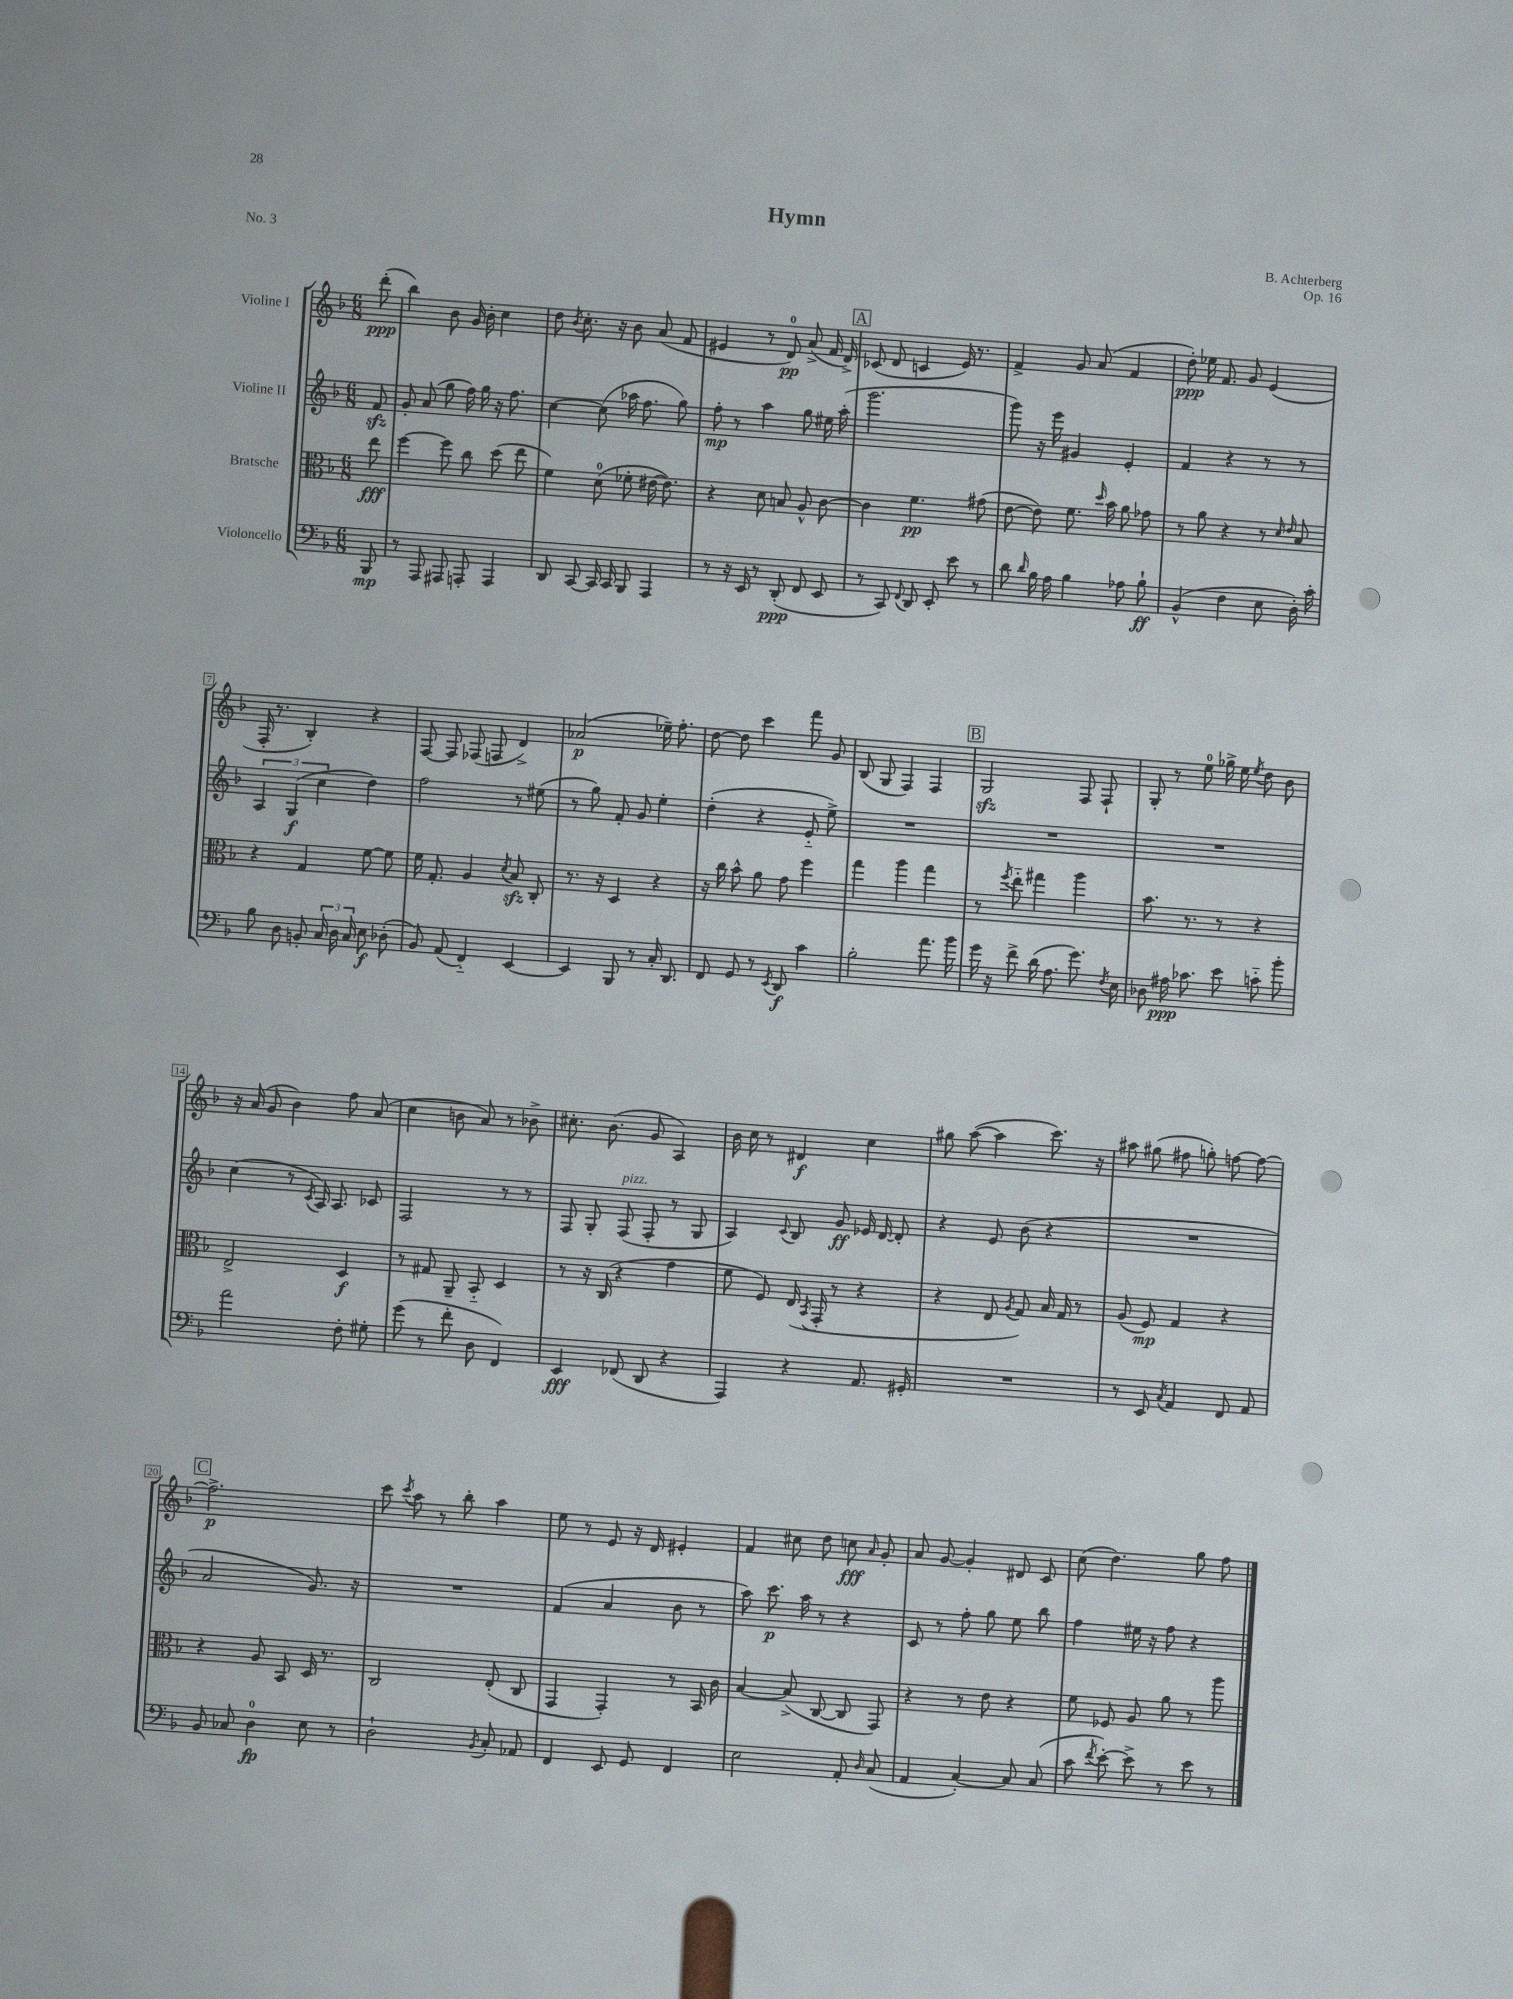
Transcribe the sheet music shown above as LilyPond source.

\header { title = "Hymn" composer = "B. Achterberg" opus = "Op. 16" piece = "No. 3" }
<<
\new StaffGroup <<
\new Staff = "s0" \with { instrumentName = "Violine I" } {
    \clef treble \key f \major \numericTimeSignature \time 6/8 \partial 8
    \autoBeamOff d'''8-.\ppp( |
    bes''4) bes'8 g'16 bes'16-. c''4 |
    d''8 \acciaccatura { bes'8 } c''8.-. r16 bes'8 a'8( f'8 |
    eis'4 r8 d'8-0\pp) a'8->( f'16 d'16->) |
    \mark \markup { \box "A" } ces'8( d'8 c'4 e'16) r8. |
    f'4-> g'8 a'8( f'4 |
    d''8-.\ppp) ees''16 f'8. g'8 e'4( |
    f16-. r8. bes4-.) r4 |
    f8~ f8 fes8( f8 d'4->) |
    aes'2\p( ees''16--) f''8.-. |
    d''8~ d''8 c'''4 f'''8 g'8 |
    bes8( g8 f4) f4 |
    \mark \markup { \box "B" } g2\sfz f8 f8-! |
    g8-. r8 e''8-0 ges''16-> e''16 \acciaccatura { e''8 } d''8 bes'8 |
    r16 a'16( g'8 bes'4) f''8 a'8( |
    c''4 b'8 a'8) r8 bes'8-> |
    cis''8.-. bes'8.( g'8 a4) |
    bes'16 c''16 r8 dis'4\f c''4 |
    gis''8 a''8~( a''4 c'''8.) r16 |
    ais''8 gis''8( fis''8 g''8-.) f''8~ f''8~ |
    \mark \markup { \box "C" } f''2.->\p |
    c'''8 \acciaccatura { c'''8 } a''8 r8 bes''8-. a''4 |
    e''8 r8 e'8 r16 d'16 eis'4-. |
    f'4 cis''8 d''8 c''8\fff \grace { a'16 } g'8-. |
    a'8 g'8~ g'4-. dis'8 c'8 |
    c''8( d''4.) g''8 f''8 \bar "|." |
}
\new Staff = "s1" \with { instrumentName = "Violine II" } {
    \clef treble \key f \major \numericTimeSignature \time 6/8 \partial 8
    \autoBeamOff f'8\sfz |
    g'8-. a'8( g''8 f''16) g''16 r16 f''8. |
    c''4~ c''8( aes''16 f''8. g''8) |
    f''8-.\mp r8 a''4 g''8 eis''16 a''16-.( |
    \mark \markup { \box "A" } g'''2. |
    g'''8) r16 e'''16 gis'4 e'4-. |
    f'4 r4 r8 r8 |
    \tuplet 3/2 { a4 g4\f( c''4 } d''4) |
    f''2 r8 eis''8( |
    r8 g''8) f'8-. g'8 e''4-. |
    d''4-.( r4 e'8-_ e''8->) |
    R2. |
    \mark \markup { \box "B" } R2. |
    R2. |
    c''4( r8 \acciaccatura { c'8 } a16) a8. ces'8 |
    f2 r8 r8 |
    f8 g8-. f8^\markup { \italic "pizz." }( f8-. r8 g8 |
    a4) \appoggiatura { c'8 } bes8 g'8\ff ees'16 d'16~ d'8-. |
    r4 e'8 bes'8( r4 |
    R2. |
    \mark \markup { \box "C" } a'2 g'8.) r16 |
    R2. |
    f'4( a'4 bes'8 r8 |
    a''8) c'''8.\p a''16 r8 r4 |
    c'8 r8 f''8-. g''8 e''8 bes''8 |
    f''4 eis''16 r16 f''8 r4 \bar "|." |
}
\new Staff = "s2" \with { instrumentName = "Bratsche" } {
    \clef alto \key f \major \numericTimeSignature \time 6/8 \partial 8
    \autoBeamOff e''8\fff |
    f''4~ f''8 c''8 d''8( e''8 |
    f'4) d'8-0( fes'8-. eis'16~ eis'8.) |
    r4 d'8 b8 a8-^ c'8~ |
    \mark \markup { \box "A" } c'4 f'4.\pp gis'8( |
    e'8~ e'8) f'8. \grace { d''16 } bes'16 a'8 ges'8 |
    r8 a'8 r4 r8 \grace { d'16 e'16 } bes8 |
    r4 g4 f'8~ f'8 |
    f'16 g8.-. a4 \acciaccatura { d'8 } bes8\sfz c8-. |
    r8. r16 d4 r4 |
    r16 c''16 bes'8-^ a'8 g'8 f''4 |
    g''4 a''4 g''4 |
    \mark \markup { \box "B" } r8 \acciaccatura { f''8 } e''8-_ gis''4 a''4 |
    bes'8. r8. r8 r4 |
    e2-> d4\f |
    r8 gis8 a,8-- bes,8-_ d4 |
    r8 r16 c16( r4 g'4 |
    f'8 f8) e16( \acciaccatura { bes,8 } g,16-. r8 r4 |
    r4 e8 \acciaccatura { a8 } g8) bes16 g16 r8 |
    a8( f8\mp) g4 r4 |
    \mark \markup { \box "C" } r4 a8 bes,8 d16 r8. |
    c2 e8-.( c8 |
    g,4 g,4-.) r8 bes,16 c'16 |
    bes4~ bes8->( c8~ c8 g,8) |
    r4 r8 e'8 r4 |
    f'8 fes8 a8 a'8 r8 a''8 \bar "|." |
}
\new Staff = "s3" \with { instrumentName = "Violoncello" } {
    \clef bass \key f \major \numericTimeSignature \time 6/8 \partial 8
    \autoBeamOff bes,,8\mp |
    r8 a,,8 ais,,8 a,,8-. a,,4 |
    d,8 c,8~ c,16 c,16 bes,,8 a,,4 |
    r8 r16 e,16 r8 d,8-.\ppp( f,8 e,8 |
    \mark \markup { \box "A" } r8 c,8) \appoggiatura { f,8 } d,8 e,8-. e'8 r8 |
    d'8 \grace { d'16 } bes16 a16 bes4 aes8 bes8-!\ff |
    bes,4-^( f4 e8 d16-.) c'16-. |
    bes8 d8 b,8-. \tuplet 3/2 { c16 d16 c16 } e8\f des8-.( |
    bes,8) a,8( f,4-_) e,4~ |
    e,4 bes,,8 r8 c16-. d,8. |
    f,8 g,8 r8 \acciaccatura { e,8 } d,8\f c'4 |
    bes2-. a'8. bes'16 |
    \mark \markup { \box "B" } g'16 r16 f'8-> d'16( a8. g'8.) \acciaccatura { f8 } e16 |
    des8 ais16\ppp ces'8. e'8 c'8-_ bes'8-. |
    a'2 f8-. gis8-. |
    g'8( r8 f'8-. d8 f,4) |
    e,4\fff fes,8( d,8 r4 |
    a,,4) r4 a,8. gis,16-. |
    R2. |
    r8 e,8 \acciaccatura { c8 } a,4 f,8 a,8 |
    \mark \markup { \box "C" } bes,8 ces8 d4-0\fp e8 r8 |
    d2-! \acciaccatura { bes,8 } c8-. aes,8 |
    f,4 e,8 g,8 f,4 |
    e2 a,8-. \grace { d16 } c8( |
    a,4 c4~-.) c8 c8( |
    c'8 \acciaccatura { f'8 } e'8~-.) e'8-> r8 e'8 r8 \bar "|." |
}
>>
>>
\layout { \context { \Score \override BarNumber.stencil = #(make-stencil-boxer 0.1 0.3 ly:text-interface::print) } }
